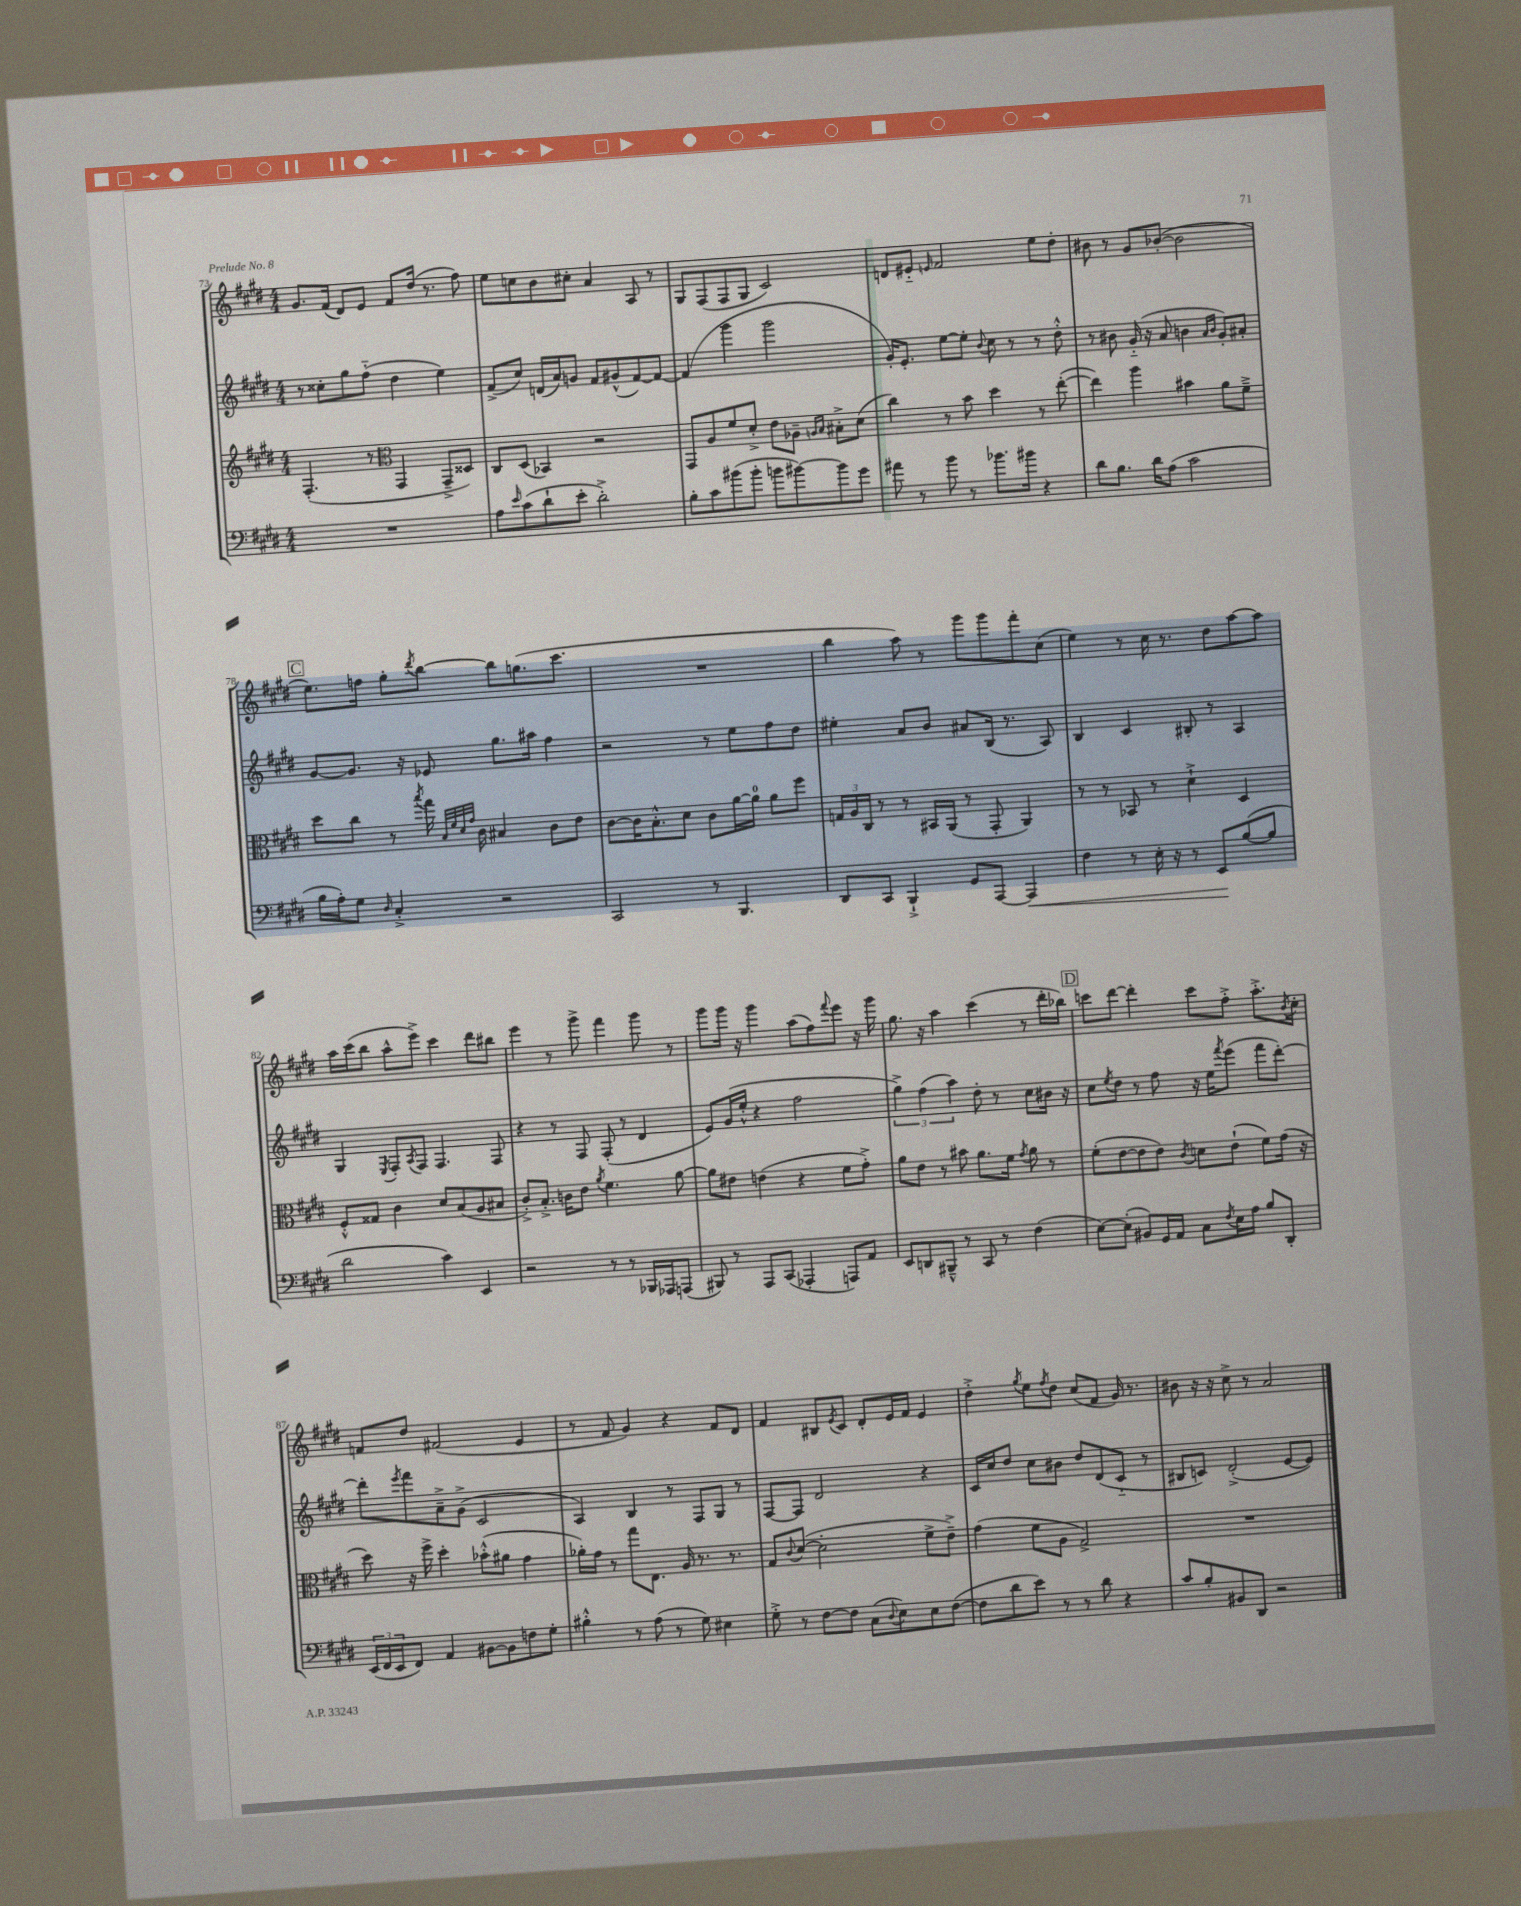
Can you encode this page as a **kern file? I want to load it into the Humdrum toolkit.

**kern	**kern	**kern	**kern
*staff4	*staff3	*staff2	*staff1
*clefF4	*clefG2	*clefG2	*clefG2
*k[f#c#g#d#]	*k[f#c#g#d#]	*k[f#c#g#d#]	*k[f#c#g#d#]
*M4/4	*M4/4	*M4/4	*M4/4
1r	(4.F#'	8r	8.g#
.	.	8cc##'	.
.	.	.	(16f#
.	.	8gg#	8d#)
.	8r	(8ff#'~	8e
*	*clefC3	*	*
.	4GG#	4dd#	8f#
.	.	.	(16dd#
.	.	.	8.r
.	8GG#~^	4ee)	.
.	8D##)	.	8ff#)
=	=	=	=
8A	8C#	(8f#^	8ee
16qqe	.	.	.
(8c#	(8D#	8cc#)	8cc
8d#`	4BB-)	(16d	8b
.	.	16a)	.
8e'	.	8g	8cc#'
2d#'^)	2r	8f#	4a
.	.	(8g#^^	.
.	.	[8f#)	8A
.	.	8f#_	8r
=	=	=	=
8B'	8GG#	(4f#]	8G#
8c#	8A	.	(8F#
(8b#	8f#	4ggg#	8F#
8b#'	8d#'^	.	8G#
8b	8e	2ggg#	2c#)
[8b#)	8A-~	.	.
.	16qqA	.	.
.	16qqB	.	.
8b#]	8B#'^	.	.
8g#	(8d#	.	.
=	=	=	=
8a#	4cc#)	16g#')	8d
.	.	8.e'	.
8r	.	.	8e#'~
.	.	.	16qqe
8b	8r	[8ee	2f#
8r	8b	8ee']	.
.	.	8qqb	.
8.b-	4dd#	8cc#	.
.	.	8r	.
16b#	.	.	.
4r	8r	8r	8ee
.	([8ee'	8dd#'^^	8dd#'
=	=	=	=
8d#	4ee])	8r	8b#
8.B	.	8b#	8r
.	4aa	(16g#'~	8g#
16d#	.	16r	.
(8A	.	8a	([8b-'
2c#	4b#	4b	2b-]
.	.	16qqa	.
.	.	16qqb	.
.	8a	8g#')	.
.	8f#~^	8a#'	.
=	=	=	=
16B	8dd#	[8g#	8.ee)
16A')	.	.	.
8G#	8cc#	8.g#]	.
.	.	.	16ff
16qqD#	.	.	.
4C#'^	8r	.	8gg#'
.	.	16r	.
.	8qbb	.	8qddd#
.	16gg#	8e-	[8bb
.	32qqB	.	.
.	32qqf#	.	.
.	32qqd#	.	.
.	32qqg#	.	.
.	16c#	.	.
2r	4B#	8.gg#	8bb]
.	.	.	(8.gg
.	.	16aa#	.
.	8c#	4ff#	.
.	.	.	8.ccc#
.	8e	.	.
=	=	=	=
2CC#	[8c#	2r	1r
.	16c#]	.	.
.	8.B'^^	.	.
.	8d#	.	.
8r	8c#	8r	.
4.BBB	[16a	8ee	.
.	16a]	.	.
.	8a	8ff#	.
.	8ff#	8dd#	.
=	=	=	=
8DD#	24G	4ee#'	4bb
.	24A	.	.
.	24C#	.	.
8CC#	8r	.	.
4BBB`^	8r	8a	8aa)
.	16BB#	8b	8r
.	(16AA	.	.
8GG#	8r	8a#	8ggg#
[8AAA	8GG#'	(16B	8ggg#
.	.	8.r	.
4AAA]	4AA)	.	8fff#'
.	.	8A)	(8cc#
=	=	=	=
4F#	8r	4B	4ee)
.	8r	.	.
8r	8BB-	4c#	8r
16E'	8r	.	16cc#
16r	.	.	8.r
8r	4d#`^	8B#'	.
8EE	.	8r	8dd#
([8B	4D#	4A	[8aa
8B]	.	.	8aa]
=	=	=	=
2d#	8F#'^^	4G#	16aa
.	.	.	(16ccc#
.	8G##	.	8bb
.	.	8qE	.
.	4c#	8F#'	8aa^^
.	.	8qA	.
.	.	8F#	8eee^)
4c#)	8d#	4.F#	4ccc#
.	(8B	.	.
4EE	8A	.	8ddd#
.	8B#	8F#	8bb#
=	=	=	=
2r	8c#'^)	4r	4eee
.	8.B'^	.	.
.	.	8r	8r
.	16c	.	.
.	8e	8F#	8ggg#^
.	8qa	.	.
8r	4.f#	(8F#'	4fff#
8r	.	8r	.
16BBB-	.	4d#	8ggg#
16AAA-	.	.	.
(8AAA	[8a	.	8r
=	=	=	=
8BBB#)	8a]	8e)	8ggg#
8r	8e#	(16g#	16ggg#
.	.	16ee'^^	16r
8AAA	(4e	4r	4ggg#
(8CC#	.	.	.
4AAA-'	4r	2ff#	(8aa
.	.	.	8ff#)
.	.	.	8qqfff#
8AAA)	8f#	.	8eee
8AA	8g#'^)	.	16r
.	.	.	16ggg#
=	=	=	=
8EE	8a	6gg#^)	8.gg#
8DD	8e	.	.
.	.	(6ff#	.
.	.	.	16r
8BBB#~^^	8r	.	4aa
.	.	6aa)	.
8r	8b#	.	.
8CC#	8.a	8dd#'	(4ccc#
8r	.	8r	.
.	16f#	.	.
.	8qg#	.	.
(4F#	8a	8cc#	8r
.	8r	16b#	16ddd#'
.	.	16r	16bb-)
=	=	=	=
[8E)	(8f#'	8cc#	8ccc
.	.	8qee	.
(8E']	[8e	8dd#	[8ddd#
8BB#)	8e]	8r	4ddd#']
16GG#	8e)	8ff#	.
16AA	.	.	.
.	8qc#	.	.
8C#	8d	16r	8ccc
.	.	16ee	.
8qF#	.	8qfff#	.
16E	(8e`	(8eee	8ff#'^
16A	.	.	.
8B	8f#)	8fff#	8.aa'^
8DD#'	(16g#	[8ddd#')	.
.	.	.	8qb
.	16r	.	16cc#'
=	=	=	=
(24EE	8dd#)	8ddd#']	8f
24FF#	.	.	.
24EE	.	.	.
.	.	8qeee	.
8FF#)	16r	8fff#	8dd#
.	16ff#^	.	.
4AA	4dd#'	8a~^	(2f#
.	.	(8g#^	.
[8BB#	(8b-'^^	2c#	.
8BB#]	8a#	.	.
8F	4g#	.	4e
8G#'	.	.	.
=	=	=	=
4B#'^^	16a-')	4A)	8r
.	16g#	.	.
.	8r	.	8f#
8r	8gg#	4B	4g#)
(8A	8.E	.	.
8r	.	8r	4r
.	16A	.	.
8G#)	8.r	8F#	.
4E#	.	8G#	8f#
.	8.r	.	.
.	.	8r	8d#
=	=	=	=
8G#'^	8G#	[8F#	4f#
.	8qqc#	.	.
8r	([8d#	8F#]	.
[8F#	2d#']	2d#	8B#
.	.	.	8qe
8F#]	.	.	8c#
(8C#	.	.	8d#'
8qqD#	.	.	.
8E)	.	.	16e
.	.	.	16f#
8E	8f#^	4r	4e
([8F#	8e~^)	.	.
=	=	=	=
8F#]	(4g#	16c#	4dd#'^
.	.	16cc#	.
8d#	.	8dd#	.
.	.	.	8qgg#
8e)	8f#	8cc#	8ee
.	.	.	8qff#
8r	8A	8b#	8dd#
8r	2G#^)	8dd#	(8cc#
8d#	.	(8d#	8f#
4r	.	8c#'~	16g#)
.	.	.	8.r
.	.	8r	.
=	=	=	=
8c#	1r	8B#	8b#
8B'	.	8c)	16r
.	.	.	16r
8BB#	.	(2d#'^	8cc#^
8DD#	.	.	8r
2r	.	.	2a
.	.	[8e	.
.	.	8e])	.
==	==	==	==
*-	*-	*-	*-
